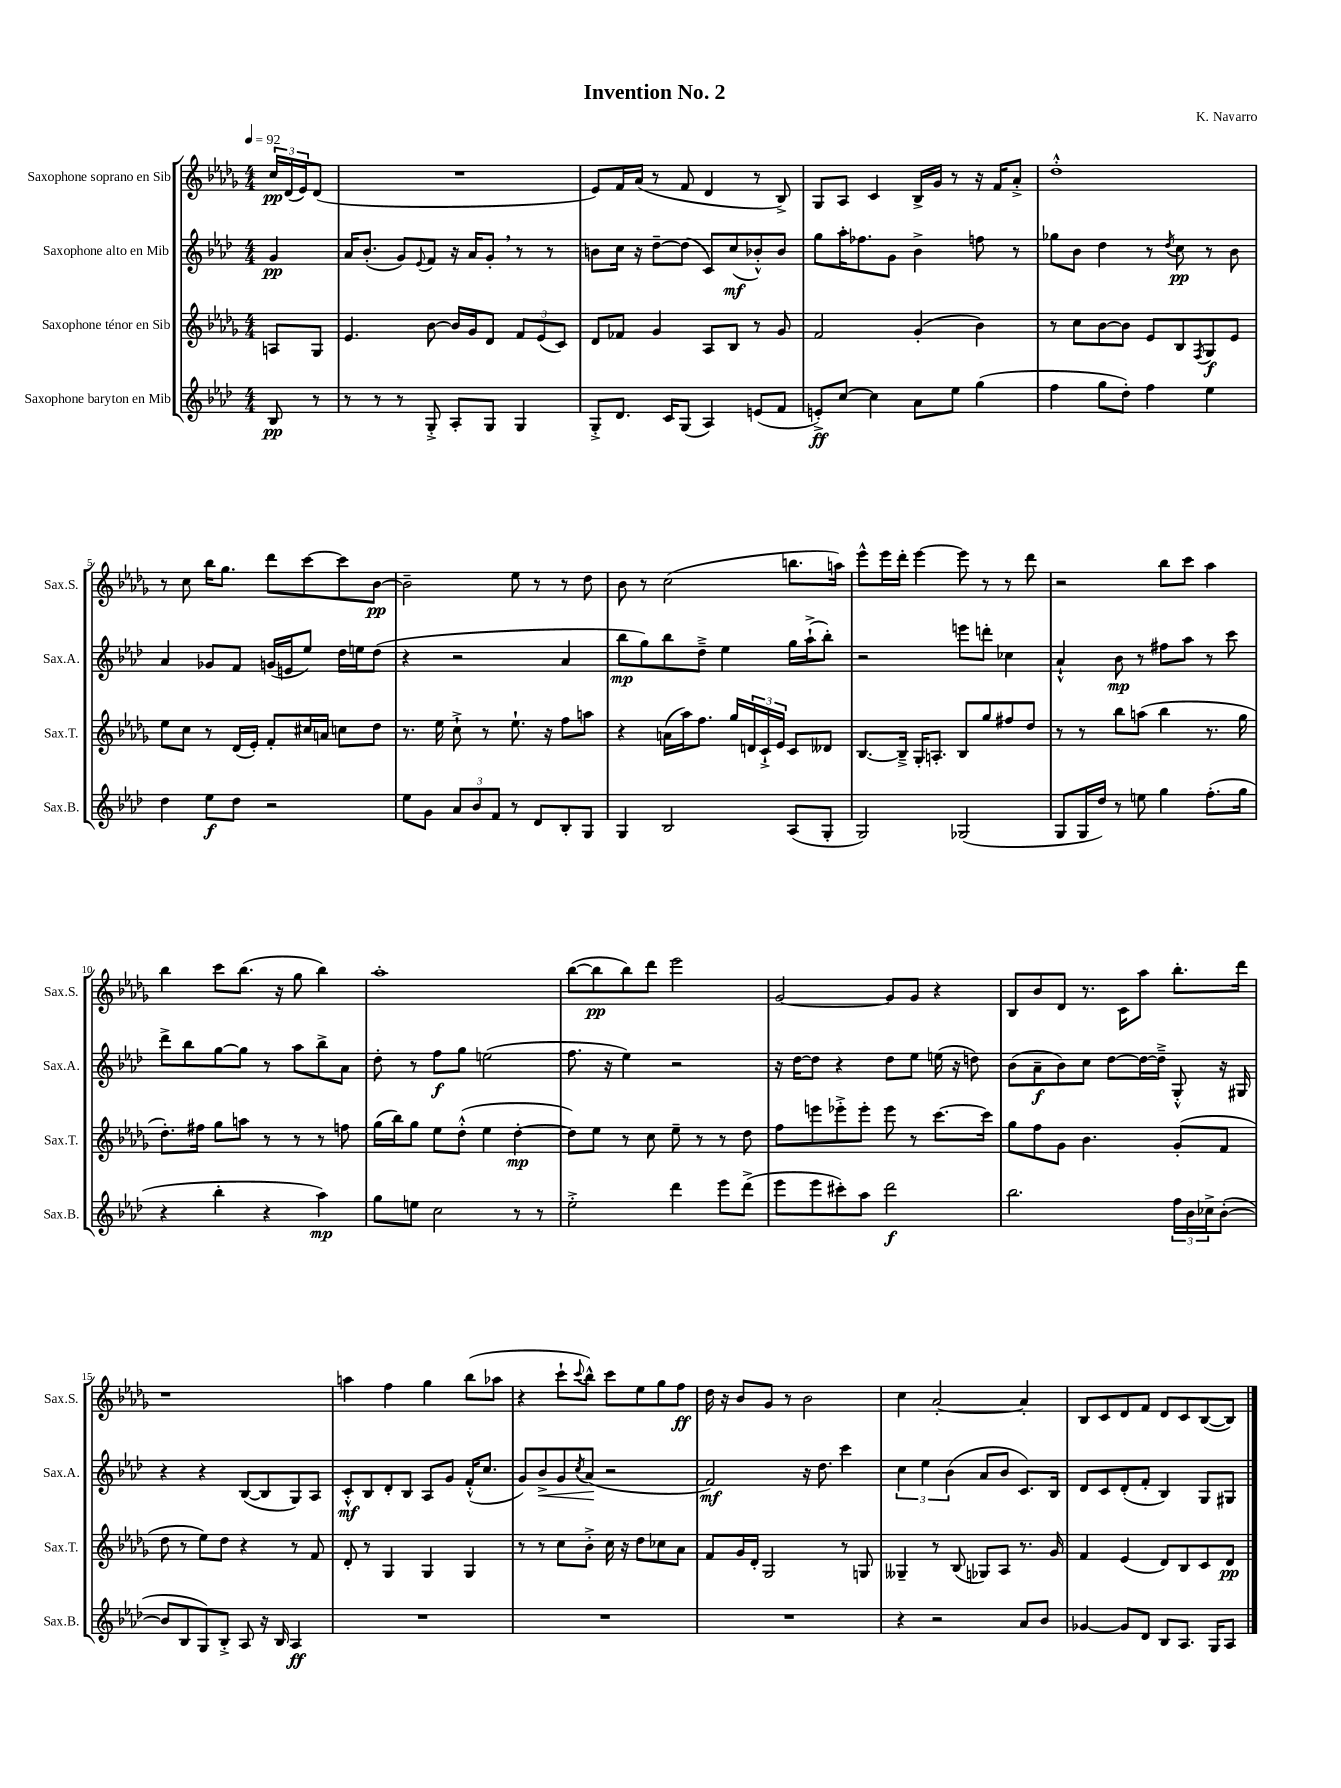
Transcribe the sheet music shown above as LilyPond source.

\header { title = "Invention No. 2" composer = "K. Navarro" }
<<
\new StaffGroup <<
\new Staff = "s0" \with { instrumentName = "Saxophone soprano en Sib" shortInstrumentName = "Sax.S." } {
    \clef treble \key des \major \numericTimeSignature \time 4/4 \partial 4 \tempo 4 = 92
    \tuplet 3/2 { c''16\pp des'16( ees'16) } des'8( |
    R1 |
    ees'8) f'16 aes'16( r8 f'8 des'4 r8 bes8->) |
    ges8 aes8 c'4 bes16-> ges'16 r8 r16 f'16 aes'8-.-> |
    des''1-.-^ |
    r8 c''8 bes''16 ges''8. des'''8 c'''8~ c'''8 bes'8~\pp |
    bes'2-- ees''8 r8 r8 des''8 |
    bes'8 r8 c''2( b''8. a''16) |
    ees'''8-^ ees'''16 des'''16-. ees'''4~ ees'''8 r8 r8 des'''8 |
    r2 bes''8 c'''8 aes''4 |
    bes''4 c'''8 bes''8.( r16 ges''8 bes''4) |
    aes''1-. |
    bes''8~( bes''8\pp bes''8) des'''8 ees'''2 |
    ges'2~ ges'8 ges'8 r4 |
    bes8 bes'8 des'8 r8. c'16 aes''8 bes''8.-. des'''16 |
    r1 |
    a''4 f''4 ges''4 bes''8( aes''8 |
    r4 c'''8-! \appoggiatura { c'''8 } bes''8-^) c'''8 ees''8 ges''8 f''8\ff |
    des''16 r16 bes'8 ges'8 r8 bes'2 |
    c''4 aes'2~-. aes'4-. |
    bes8 c'8 des'8 f'8 des'8 c'8 bes8~( bes8) \bar "|." |
}
\new Staff = "s1" \with { instrumentName = "Saxophone alto en Mib" shortInstrumentName = "Sax.A." } {
    \clef treble \key aes \major \numericTimeSignature \time 4/4 \partial 4
    g'4\pp |
    aes'16 bes'8.-.( g'8) \appoggiatura { ees'8 } f'8 r16 aes'16 g'8-. \breathe r8 r8 |
    b'8 c''16 r16 des''8~-- des''8( c'8) c''8\mf( bes'8-.-^) bes'8 |
    g''8 aes''16-. fes''8. g'8 bes'4-> f''8 r8 |
    ges''8 bes'8 des''4 r8 \acciaccatura { des''8 } c''8\pp r8 bes'8 |
    aes'4 ges'8 f'8 g'16( e'16 ees''8) des''16 e''16 des''8( |
    r4 r2 aes'4 |
    bes''8\mp g''8) bes''8 des''8---> ees''4 g''16 aes''16-!->( bes''8-.) |
    r2 e'''8 d'''8-. ces''4 |
    aes'4-!-^ bes'8\mp r8 fis''8 aes''8 r8 c'''8 |
    des'''8-> bes''8 g''8~ g''8 r8 aes''8 bes''8-> aes'8 |
    des''8-. r8 f''8\f g''8 e''2( |
    f''8. r16 ees''4) r2 |
    r16 des''16~ des''8 r4 des''8 ees''8 e''16( r16 d''8) |
    bes'8( aes'8--\f bes'8) c''8 des''8~ des''16~ des''16---> g8-.-^ r16 gis16 |
    r4 r4 bes8~( bes8 g8) aes8 |
    c'8-.-^\mf bes8 des'8-. bes8 aes8 g'8 f'16-.-^( c''8. |
    g'8) bes'8->\< g'8 \acciaccatura { c''8 } aes'8\!( r2 |
    f'2\mf) r16 des''8. c'''4 |
    \tuplet 3/2 { c''4 ees''4 bes'4( } aes'8 bes'8 c'8.) bes16 |
    des'8 c'8 des'8-.( f'8-. bes4) g8 gis8 \bar "|." |
}
\new Staff = "s2" \with { instrumentName = "Saxophone ténor en Sib" shortInstrumentName = "Sax.T." } {
    \clef treble \key des \major \numericTimeSignature \time 4/4 \partial 4
    a8 ges8 |
    ees'4. bes'8~ bes'16 ges'16 des'8 \tuplet 3/2 { f'8 ees'8( c'8) } |
    des'8 fes'8 ges'4 aes8 bes8 r8 ges'8 |
    f'2 ges'4-.( bes'4) |
    r8 c''8 bes'8~ bes'8 ees'8 bes8 \acciaccatura { f8 } ges8\f ees'8 |
    ees''8 c''8 r8 des'16( ees'16-.) f'8-. cis''16 a'16 c''8 des''8 |
    r8. ees''16 c''8-!-> r8 ees''8.-! r16 f''8 a''8 |
    r4 a'16( aes''16) f''8. ges''16 \tuplet 3/2 { d'16 c'16-!-> ees'16 } c'8 deses'8 |
    bes8.~ bes16---> ges16-. a8.-. bes8 ges''8 fis''8 des''8 |
    r8 r8 bes''8 a''8( bes''4 r8. ges''16 |
    des''8.-.) fis''16 ges''8 a''8 r8 r8 r8 f''8 |
    ges''16( bes''16) ges''8 ees''8 des''8-.-^( ees''4 des''4~-.\mp |
    des''8) ees''8 r8 c''8 ees''8-- r8 r8 des''8 |
    f''8 e'''8 ees'''8-.-> ees'''8-. ees'''8 r8 c'''8.~ c'''16 |
    ges''8 f''8 ges'8 bes'4. ges'8-.( f'8 |
    des''8 r8 ees''8) des''8 r4 r8 f'8 |
    des'8-. r8 ges4 ges4 ges4 |
    r8 r8 c''8 bes'8-.-> c''16 r16 des''8 ces''8 aes'8 |
    f'8 ges'16 des'16-. ges2 r8 g8 |
    geses4-- r8 bes8( ges8) aes8 r8. ges'16 |
    f'4 ees'4( des'8) bes8 c'8 des'8\pp \bar "|." |
}
\new Staff = "s3" \with { instrumentName = "Saxophone baryton en Mib" shortInstrumentName = "Sax.B." } {
    \clef treble \key aes \major \numericTimeSignature \time 4/4 \partial 4
    bes8\pp r8 |
    r8 r8 r8 g8-.-> aes8-. g8 g4 |
    g8-.-> des'8. c'16 g8( aes4) e'8( f'8 |
    e'8-.->\ff) c''8~ c''4 aes'8 ees''8 g''4( |
    f''4 g''8 des''8-.) f''4 ees''4 |
    des''4 ees''8\f des''8 r2 |
    ees''8 g'8 \tuplet 3/2 { aes'8 bes'8 f'8 } r8 des'8 bes8-. g8 |
    g4 bes2 aes8( g8-. |
    g2) ges2( |
    g8 g16 des''16) r8 e''8 g''4 f''8.-.( g''16 |
    r4 bes''4-. r4 aes''4\mp) |
    g''8 e''8 c''2 r8 r8 |
    ees''2-.-> des'''4 ees'''8 des'''8->( |
    ees'''8 ees'''8 cis'''8-.) aes''8 des'''2\f |
    bes''2. \tuplet 3/2 { f''16 bes'16 ces''16-> } bes'8~-.( |
    bes'8 bes8 g8) bes8-.-> aes8 r16 bes16 aes4\ff |
    R1 |
    R1 |
    R1 |
    r4 r2 aes'8 bes'8 |
    ges'4~ ges'8 des'8 bes8 aes8. g16 aes8 \bar "|." |
}
>>
>>
